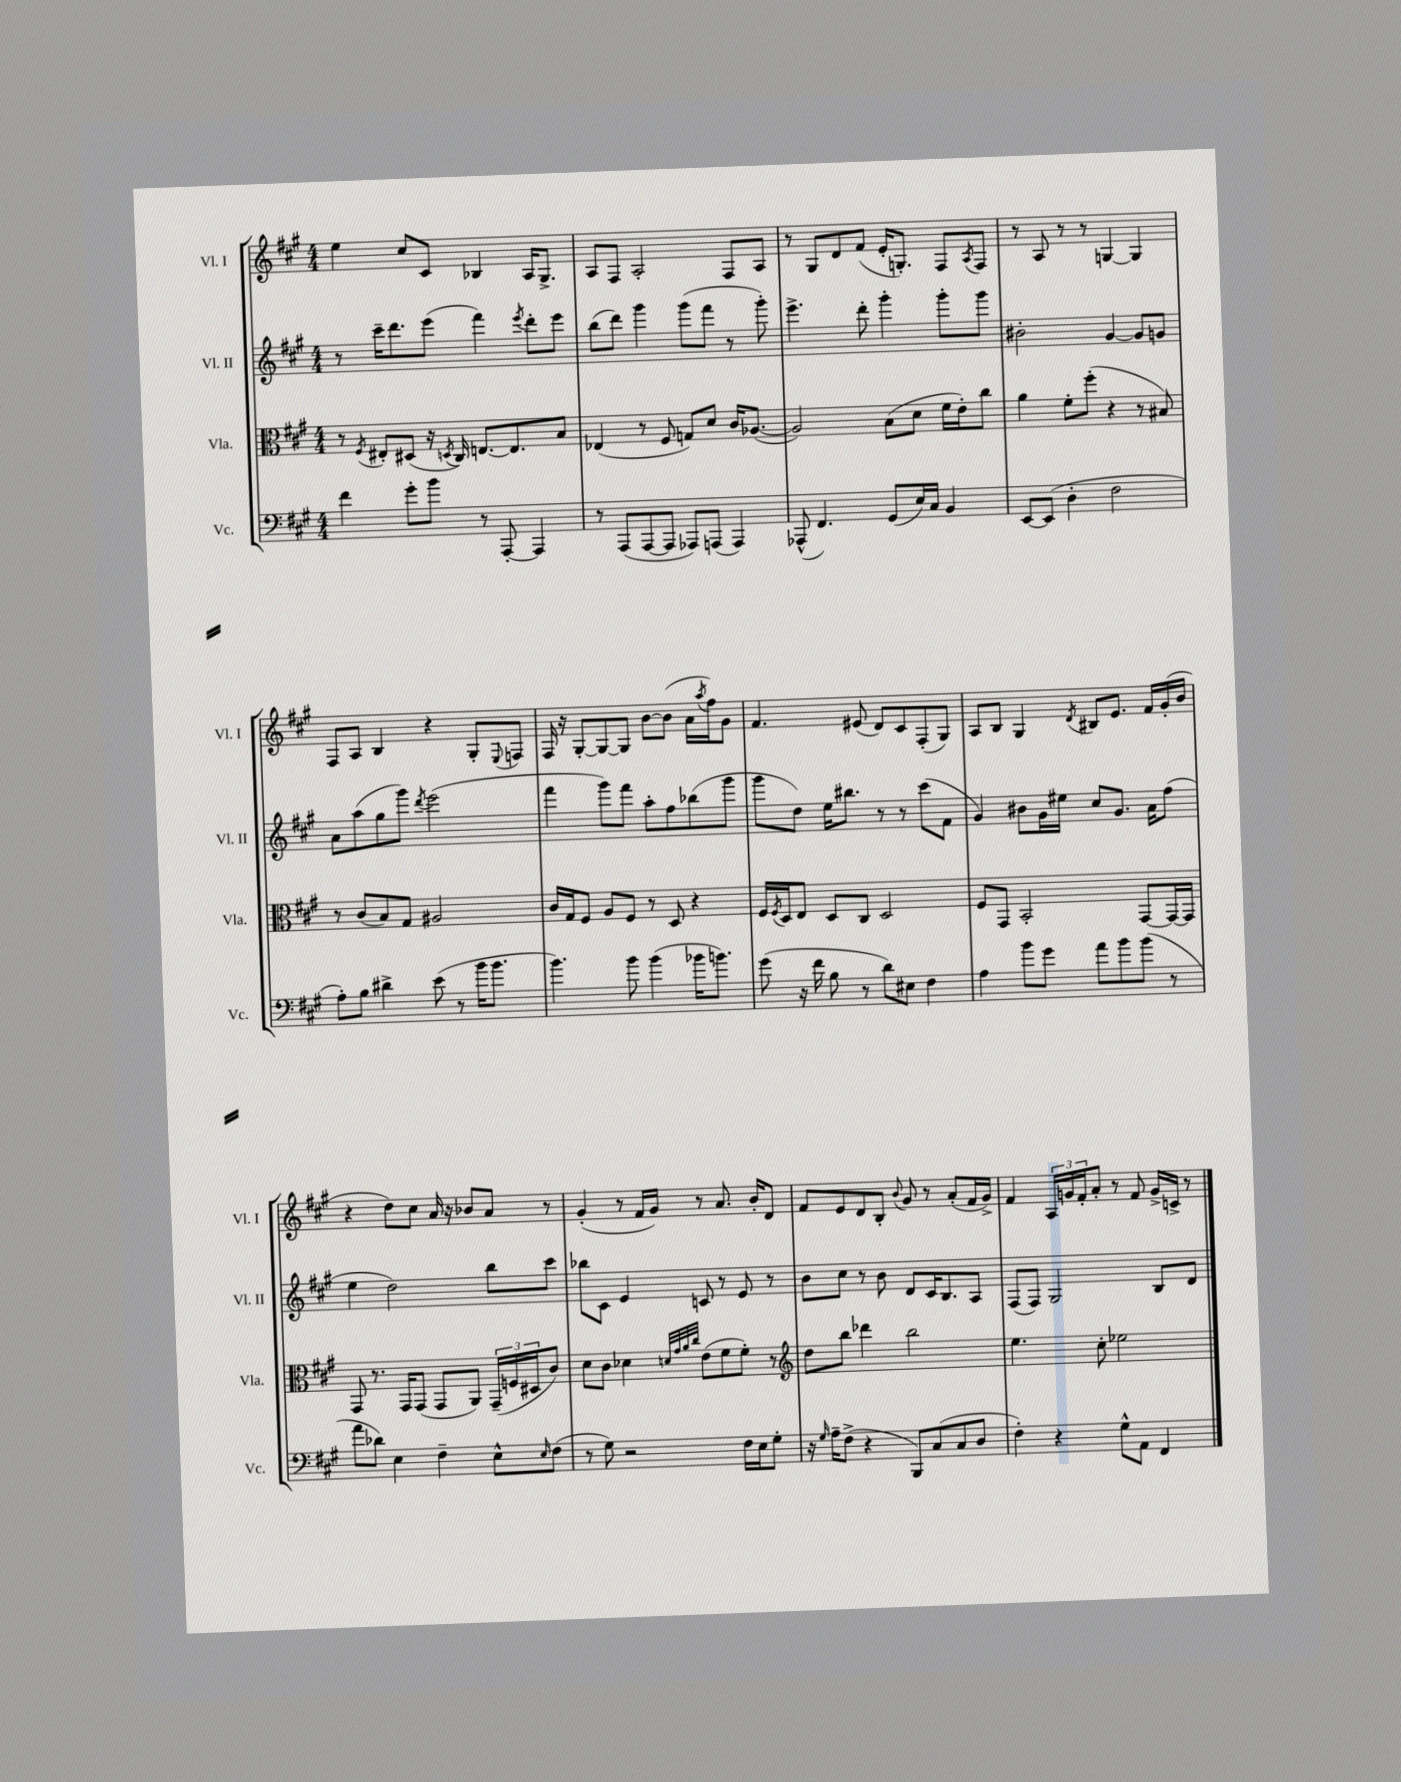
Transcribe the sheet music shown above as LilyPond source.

<<
\new StaffGroup <<
\new Staff = "s0" \with { instrumentName = "Vl. I" shortInstrumentName = "Vl. I" } {
    \clef treble \key a \major \numericTimeSignature \time 4/4
    e''4 cis''8 cis'8 bes4 a16 gis8.-> |
    a8 fis8 a2-. fis8 a8 |
    r8 gis8 d'8 fis'8( e'16-. g8.-.) fis8 \acciaccatura { a8 } fis8 |
    r8 a8 r8 r8 g4~ g4 |
    fis8 a8 b4 r4 gis8-. \appoggiatura { e8 } f8 |
    fis16 r16 gis8~-. gis8~ gis8 b'8~ b'8( a'16 \acciaccatura { a''8 } fis''16) gis'8 |
    fis'4. eis'8( d'8) cis'8 fis8-.( gis8) |
    a8 b8 gis4 \acciaccatura { d'8 } bis8 e'8. fis'16 gis'16-.( b'16 |
    r4 d''8) cis''8 a'16 r16 bes'8 a'8 r8 |
    gis'4-.( r8 fis'16 gis'16) r8 a'8. b'16-. d'8 |
    fis'8 e'8 d'8 b8-. \appoggiatura { b'8 } gis'8 r8 a'8-.( fis'16 gis'16->) |
    fis'4 \tuplet 3/2 { a16 g'16 fis'16-. } a'8-. r8 fis'8 g'16-> c'16-> r8 \bar "|." |
}
\new Staff = "s1" \with { instrumentName = "Vl. II" shortInstrumentName = "Vl. II" } {
    \clef treble \key a \major \numericTimeSignature \time 4/4
    r8 cis'''16-- d'''8. e'''8( fis'''4) \acciaccatura { e'''8 } d'''8-. e'''8 |
    b''8( d'''8) gis'''4 gis'''8( fis'''8 r8 gis'''8-.) |
    e'''4.-> d'''8-. gis'''4-. gis'''8-. gis'''8 |
    bis'2-. gis'4~ gis'8 g'8 |
    a'8 a''8( gis''8 gis'''8) \acciaccatura { d'''8 } e'''2( |
    fis'''4 gis'''8) fis'''8 a''8-. fis''8 bes''8( gis'''8 |
    gis'''8 d''8) e''16 bis''8. r8 r8 cis'''8( fis'8 |
    gis'4) bis'8 gis'16 eis''16 cis''8 gis'8. a'16 fis''8( |
    e''4 d''2) b''8 cis'''8 |
    bes''8 cis'8 e'4 c'8 r8 e'8 r8 |
    b'8 cis''8 r8 b'8 d'8 cis'16 b8. a8 |
    fis8( fis8) gis2 b8 d'8 \bar "|." |
}
\new Staff = "s2" \with { instrumentName = "Vla." shortInstrumentName = "Vla." } {
    \clef alto \key a \major \numericTimeSignature \time 4/4
    r8 \acciaccatura { fis8 } eis8-. dis8( r16 \acciaccatura { d8 } cis16) e8.~ e8. b8 |
    ees4( r8 fis8 g8) d'8 cis'16 aes8.~( |
    aes2) b8( d'8 fis'16 e'16-.) cis''8 |
    a'4 fis'8-. fis''8-.( r4 r8 bis8) |
    r8 cis'8( b8) gis8 ais2 |
    cis'16 gis16 fis8 a8 fis8 r8 d8 r4 |
    fis16 \acciaccatura { fis8 } d16 e8 d8 cis8 d2 |
    fis8 gis,8 b,2-. gis,8~ gis,16~ gis,16 |
    gis,8 r8. gis,16 gis,8( gis,8 a,8) \tuplet 3/2 { gis,16--( f16 dis16 } cis'8) |
    d'8 cis'8 des'4 \grace { d'32 gis'32 a'32 cis''32 } e'8( fis'8 fis'8-.) r8 |
    \clef treble d''8 b''8 des'''4 b''2 |
    e''4. cis''8-. ees''2 \bar "|." |
}
\new Staff = "s3" \with { instrumentName = "Vc." shortInstrumentName = "Vc." } {
    \clef bass \key a \major \numericTimeSignature \time 4/4
    fis'4 gis'8-. b'8 r8 a,,8~-. a,,4 |
    r8 a,,8( a,,8~ a,,8 aes,,8) a,,8( a,,4) |
    aes,,8-^( fis,4.) gis,8( e16) cis16 b,4 |
    e,8~ e,8( d4-. fis2 |
    a8-.) b8 dis'4-> e'8( r8 b'16 b'8. |
    b'4.) b'8 b'4( bes'16 b'8.) |
    gis'8( r16 fis'16 b8 r8 d'8) eis8 fis4 |
    a4 b'8 gis'8 a'8 b'8 b'8( r8 |
    a'8 des'8) e4 fis4-- e8-^ \grace { e16 } fis8( |
    r8 gis8) r2 fis16 e16 gis8-. |
    r16 \grace { gis16 } a16-- fis8->( r4 b,,8) cis8( cis8 d8 |
    fis4-.) r4 gis8-^ a,8 fis,4 \bar "|." |
}
>>
>>
\layout { \context { \Score \remove "Bar_number_engraver" } }
